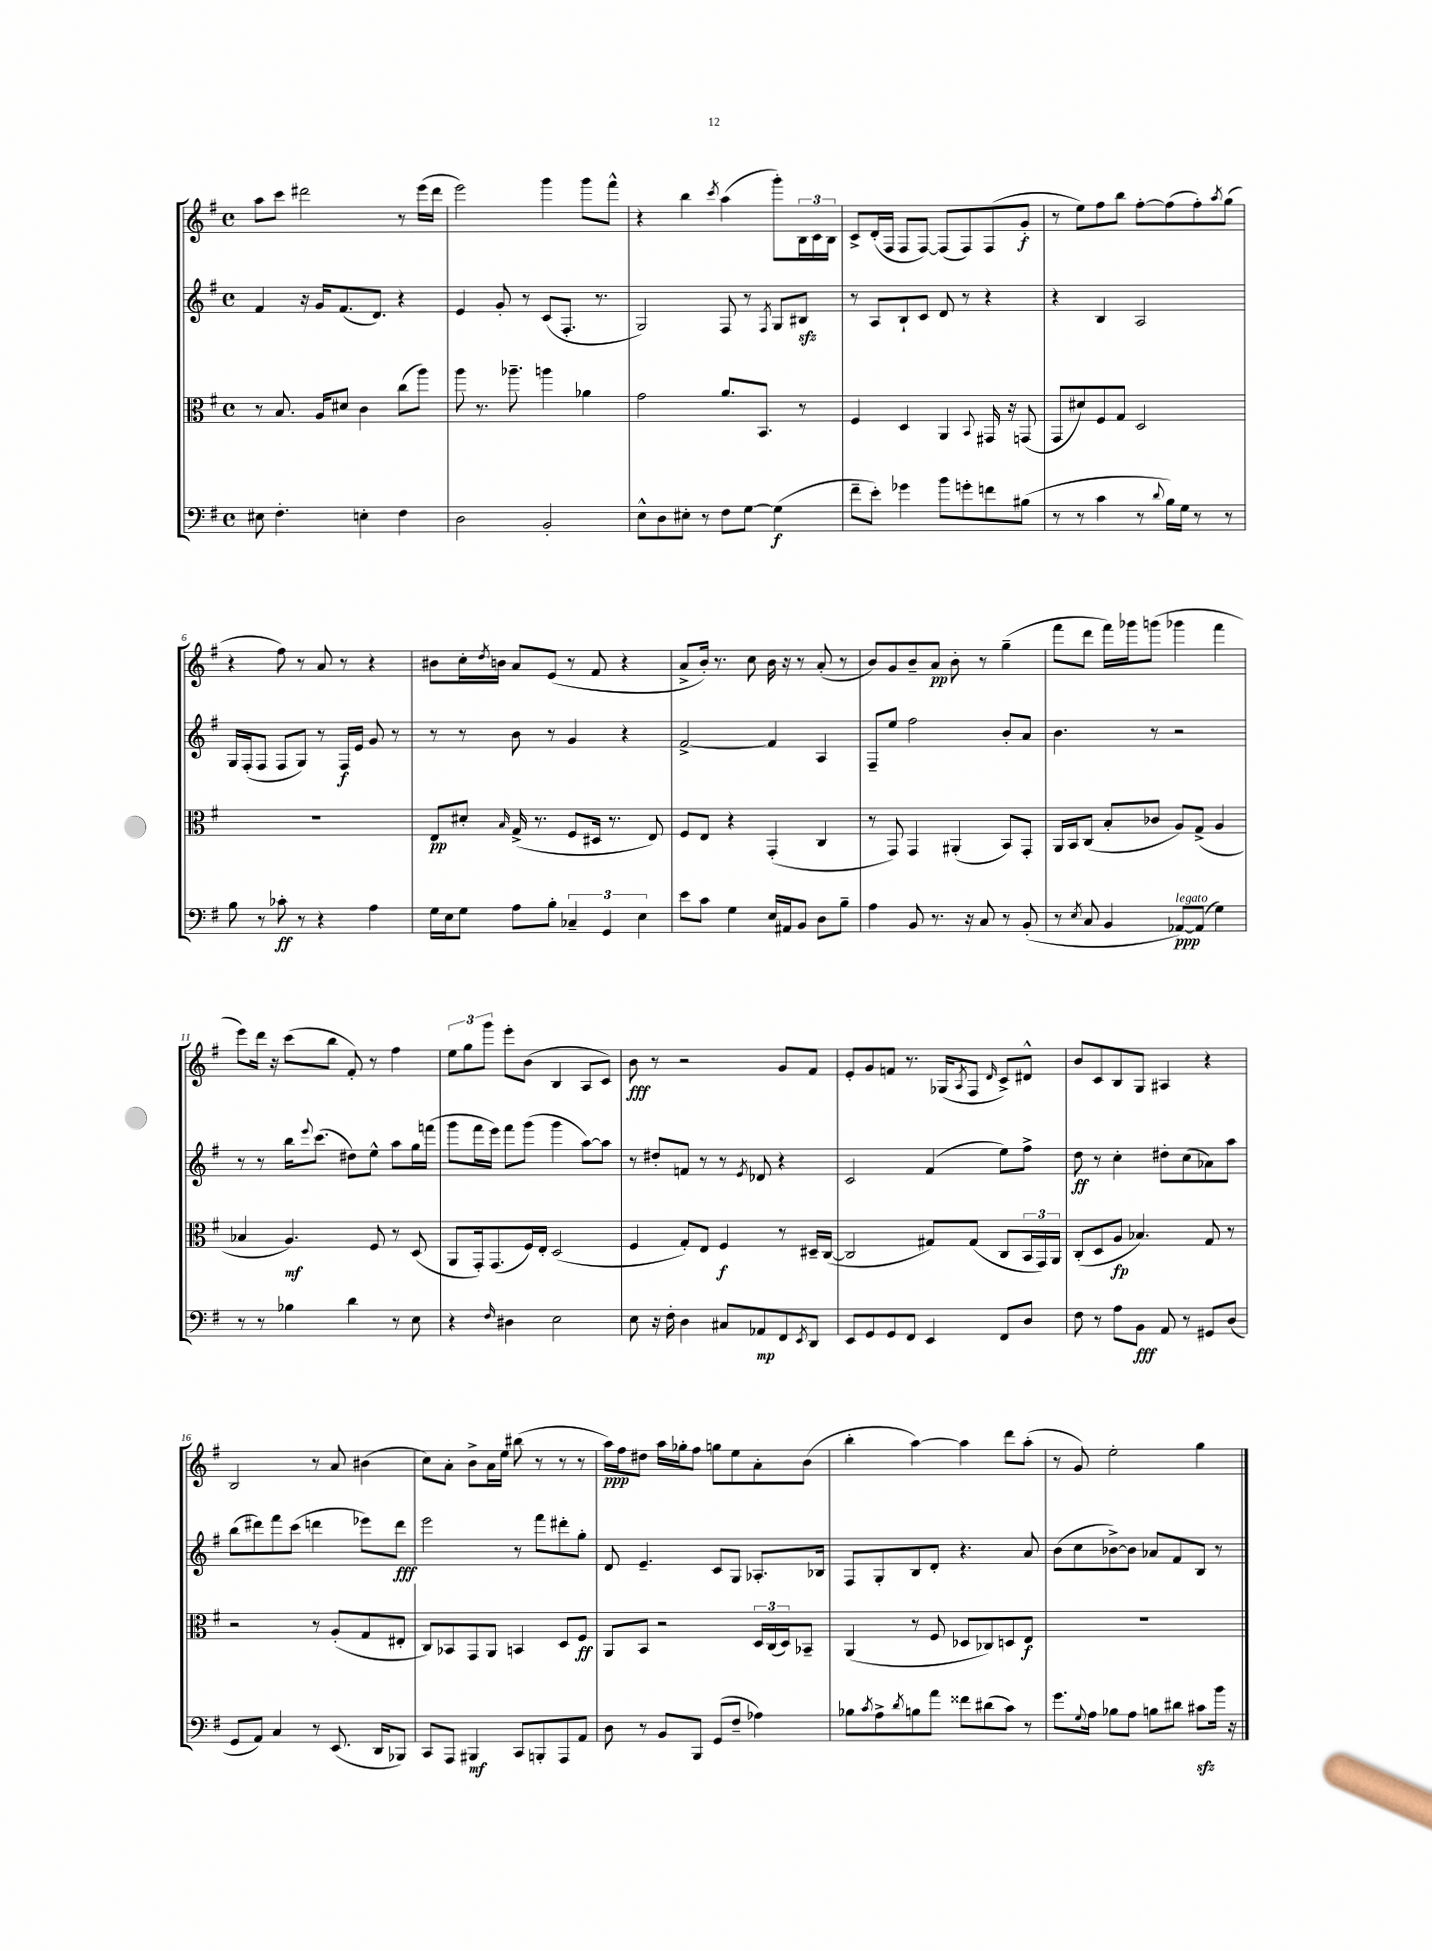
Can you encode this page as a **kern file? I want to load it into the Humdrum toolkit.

**kern	**dynam	**kern	**dynam	**kern	**dynam	**kern	**dynam
*part4	*part4	*part3	*part3	*part2	*part2	*part1	*part1
*staff4	*staff4	*staff3	*staff3	*staff2	*staff2	*staff1	*staff1
*clefF4	*	*clefC3	*	*clefG2	*	*clefG2	*
*k[f#]	*	*k[f#]	*	*k[f#]	*	*k[f#]	*
*M4/4	*	*M4/4	*	*M4/4	*	*M4/4	*
*met(c)	*	*met(c)	*	*met(c)	*	*met(c)	*
=1	=1	=1	=1	=1	=1	=1	=1
8E#X\	.	8r	.	4f#/	.	8aa\L	.
4.F#'\	.	8.B/	.	.	.	8ccc\J	.
.	.	.	.	16r	.	2ddd#X\	.
.	.	16A/KL	.	16g/KL	.	.	.
.	.	8d#X/J	.	(8.f#/	.	.	.
4En'\	.	4c\	.	.	.	.	.
.	.	.	.	8.d/J)	.	.	.
4F#\	.	(8cc\L	.	4r	.	8r	.
.	.	8aa\J)	.	.	.	(16eee\LL	.
.	.	.	.	.	.	16ddd#\JJ	.
=2	=2	=2	=2	=2	=2	=2	=2
2D\	.	8aa\	.	4e/	.	2eee\)	.
.	.	8.r	.	.	.	.	.
.	.	.	.	8g'/	.	.	.
.	.	8.aa-X~\	.	.	.	.	.
.	.	.	.	8r	.	.	.
2BB'/	.	4aan\	.	(8c/L	.	4ggg\	.
.	.	.	.	8.F#'/J	.	.	.
.	.	4a-X\	.	.	.	8ggg\L	.
.	.	.	.	8.r	.	.	.
.	.	.	.	.	.	8fff#^^\J	.
=3	=3	=3	=3	=3	=3	=3	=3
8E^^\L	.	2g\	.	2G/)	.	4r	.
8D\	.	.	.	.	.	.	.
8E#X'\J	.	.	.	.	.	4bb\	.
8r	.	.	.	.	.	.	.
.	.	.	.	.	.	8qccc/	.
8F#\L	.	8.a/L	.	8F#/	.	(4aa\	.
[8G\J	.	.	.	8r	.	.	.
.	.	8.BB/J	.	.	.	.	.
.	.	.	.	8qF#/	.	.	.
(4G\]	f	.	.	8G/L	.	8ggg'\L)	.
.	.	8r	.	8B#Xzz/J	.	24B\L	.
.	.	.	.	.	.	24c\	.
.	.	.	.	.	.	24B\JJ	.
=4	=4	=4	=4	=4	=4	=4	=4
8f#~\L	.	4F#/	.	8r	.	8c^/L	.
8e'\J)	.	.	.	8A/L	.	(16d'/L	.
.	.	.	.	.	.	16F#/JJ	.
4g-X\	.	4D/	.	8B`/	.	8F#/L	.
.	.	.	.	8c/J	.	[8F#/J)	.
8b\L	.	4AA/	.	8d/	.	(8F#/L]	.
8gn'\	.	.	.	8r	.	8F#/)	.
.	.	8qqBB/	.	.	.	.	.
8fn\	.	16GG#X/	.	4r	.	(8F#/	.
.	.	16r	.	.	.	.	.
(8B#X\J	.	(8GGn/	.	.	.	8g'/J	f
=5	=5	=5	=5	=5	=5	=5	=5
8r	.	8GG/L	.	4r	.	8r	.
8r	.	8d#X/)	.	.	.	8ee\L)	.
4c\	.	8F#/	.	4B/	.	8ff#\	.
.	.	8G/J	.	.	.	8bb\J	.
8r	.	2D/	.	2A/	.	[8ff#'\L	.
8qqd/	.	.	.	.	.	.	.
16B\LL)	.	.	.	.	.	(8ff#\]	.
16G\JJ	.	.	.	.	.	.	.
8r	.	.	.	.	.	8ff#'\)	.
.	.	.	.	.	.	8qaa/	.
8r	.	.	.	.	.	(8gg\J	.
!!LO:LB:g=z
=6	=6	=6	=6	=6	=6	=6	=6
8B\	.	1r	.	16G/LL	.	4r	.
.	.	.	.	(16F#'/J	.	.	.
8r	.	.	.	8F#/J	.	.	.
8c-X'\	ff	.	.	8F#/L	.	8ff#\)	.
8r	.	.	.	8G/J)	.	8r	.
4r	.	.	.	8r	.	8a/	.
.	.	.	.	16F#/LL	f	8r	.
.	.	.	.	16e/JJ	.	.	.
4A\	.	.	.	8g/	.	4r	.
.	.	.	.	8r	.	.	.
=7	=7	=7	=7	=7	=7	=7	=7
16G\LL	.	8E/L	pp	8r	.	8b#X\L	.
16E\J	.	.	.	.	.	.	.
8G\J	.	8d#X'/J	.	8r	.	16cc'\L	.
.	.	.	.	.	.	8qdd/	.
.	.	.	.	.	.	16bn\JJ	.
.	.	16qqB/	.	.	.	.	.
8A\L	.	(16G^/	.	8b\	.	8a/L	.
.	.	8.r	.	.	.	.	.
8B'\J	.	.	.	8r	.	(8e/J	.
6C-X~/	.	8F#/L	.	4g/	.	8r	.
.	.	16D#X/Jk	.	.	.	8f#/	.
6GG/	.	.	.	.	.	.	.
.	.	8.r	.	.	.	.	.
.	.	.	.	4r	.	4r	.
6E\	.	.	.	.	.	.	.
.	.	8E/)	.	.	.	.	.
=8	=8	=8	=8	=8	=8	=8	=8
8e\L	.	8F#/L	.	[2f#^/	.	8a^/L	.
8c\J	.	8E/J	.	.	.	16b'/Jk)	.
.	.	.	.	.	.	8.r	.
4G\	.	4r	.	.	.	.	.
.	.	.	.	.	.	8cc\	.
16E/LL	.	(4GG'/	.	4f#/]	.	16b\	.
16AA#X/J	.	.	.	.	.	16r	.
8BB/J	.	.	.	.	.	8r	.
8D\L	.	4C/	.	4A/	.	(8a'/	.
8B~\J	.	.	.	.	.	8r	.
=9	=9	=9	=9	=9	=9	=9	=9
4A\	.	8r	.	8F#~/L	.	8b/L)	.
.	.	8GG/)	.	8ee/J	.	8g/	.
8BB/	.	4GG/	.	2ff#\	.	8b~/	.
8.r	.	.	.	.	.	8a/J	pp
.	.	(4AA#X'/	.	.	.	8b'\	.
16r	.	.	.	.	.	.	.
8C/	.	.	.	.	.	8r	.
8r	.	8BB/L)	.	8b'/L	.	(4gg~\	.
(8BB'/	.	8GG'/J	.	8a/J	.	.	.
=10	=10	=10	=10	=10	=10	=10	=10
8r	.	16AA/LL	.	4.b\	.	8fff#\L	.
.	.	16BB/J	.	.	.	.	.
8qE/	.	.	.	.	.	.	.
8C/	.	(8C/J	.	.	.	8ddd\J	.
4BB/	.	8B'/L	.	.	.	16fff#\LL)	.
.	.	.	.	.	.	16ggg-X\J	.
.	.	8c-X/J	.	8r	.	(8gggn\J	.
!LO:TX:a:i:t=legato	!	!	!	!	!	!	!
[8AA-X/L)	ppp	8A/L)	.	2r	.	4ggg-X\	.
(8AA-/J]	.	(8G^/J	.	.	.	.	.
4G\)	.	4A/	.	.	.	4fff#\	.
!!LO:LB:g=z
=11	=11	=11	=11	=11	=11	=11	=11
8r	.	4B-X/	.	8r	.	8eee\L)	.
8r	.	.	.	8r	.	16ddd\Jk	.
.	.	.	.	.	.	16r	.
4B-X\	.	4.A/)	mf	16bb\KL	.	(8ccc\L	.
.	.	.	.	8qqeee/	.	.	.
.	.	.	.	(8.ccc\J	.	.	.
.	.	.	.	.	.	8bb\J	.
4d\	.	.	.	8dd#X\L)	.	8f#'/)	.
.	.	8F#/	.	8ee^^\J	.	8r	.
8r	.	8r	.	8aa\L	.	4ff#\	.
8E\	.	(8D/	.	16gg\L	.	.	.
.	.	.	.	(16fffn\JJ	.	.	.
=12	=12	=12	=12	=12	=12	=12	=12
4r	.	8AA/L	.	8ggg\L	.	12ee\L	.
.	.	.	.	.	.	12gg\	.
.	.	16GG'/k)	.	16fff#\L	.	.	.
.	.	.	.	.	.	12ggg\J	.
.	.	(8.GG/	.	16eee\JJ)	.	.	.
16qqF#/	.	.	.	.	.	.	.
4D#X\	.	.	.	8fff#\L	.	8eee'\L	.
.	.	16F#/L)	.	(8ggg\J	.	(8b\J	.
.	.	16E'/JJ	.	.	.	.	.
2E\	.	(2D/	.	4ggg\	.	4B/	.
.	.	.	.	[8aa\L)	.	8A/L	.
.	.	.	.	8aa\J]	.	8c/J)	.
=13	=13	=13	=13	=13	=13	=13	=13
8E\	.	4F#/	.	8r	.	8b\	fff
16r	.	.	.	8dd#X'/L	.	8r	.
16F#'\	.	.	.	.	.	.	.
4D\	.	8G'/L)	.	8fn/J	.	2r	.
.	.	8E/J	.	8r	.	.	.
8C#X/L	.	4F#/	f	8r	.	.	.
.	.	.	.	8qe/	.	.	.
8AA-X/	mp	.	.	8d-X/	.	.	.
8FF#/	.	8r	.	4r	.	8g/L	.
8qEE/	.	.	.	.	.	.	.
8DD/J	.	16D#X~/LL	.	.	.	8f#/J	.
.	.	([16C/JJ	.	.	.	.	.
=14	=14	=14	=14	=14	=14	=14	=14
8EE/L	.	2C/]	.	2c/	.	8e'/L	.
8GG/	.	.	.	.	.	8g/	.
8GG/	.	.	.	.	.	8fn/J	.
8FF#/J	.	.	.	.	.	8.r	.
4EE/	.	8G#X/L)	.	(4f#/	.	.	.
.	.	.	.	.	.	(16G-X/KL	.
.	.	.	.	.	.	8qA/	.
.	.	(8G#/J	.	.	.	8F#/J	.
.	.	.	.	.	.	16qqd/	.
8FF#/L	.	8C/L	.	8ee\L)	.	8c^/L)	.
8D/J	.	24BB/L	.	8ff#^\J	.	8d#X^^/J	.
.	.	24GG/)	.	.	.	.	.
.	.	24AA/JJ	.	.	.	.	.
=15	=15	=15	=15	=15	=15	=15	=15
8F#\	.	(8C'/L	.	8dd\	ff	8b/L	.
8r	.	8D/	.	8r	.	8c/	.
8A\L	.	8A/J	fp	4cc'\	.	8B/	.
8BB\J	fff	4.B-X/)	.	.	.	8G/J	.
8AA/	.	.	.	8dd#X'\L	.	4A#X/	.
8r	.	.	.	(8cc\	.	.	.
8GG#X/L	.	8G/	.	8a-X\)	.	4r	.
(8D/J	.	8r	.	8aa\J	.	.	.
!!LO:LB:g=z
=16	=16	=16	=16	=16	=16	=16	=16
8GG/L	.	2r	.	(8bb\L	.	2B/	.
8AA/J)	.	.	.	8ddd#X\)	.	.	.
4C/	.	.	.	8fff#\	.	.	.
.	.	.	.	(8ccc\J	.	.	.
8r	.	8r	.	4dddn\	.	8r	.
(8.EE/	.	(8A'/L	.	.	.	8a/	.
.	.	8G/	.	8eee-X\L)	.	(4b#X\	.
16DD/KL	.	.	.	.	.	.	.
8BBB-X/J)	.	8E#X'/J	.	8ddd\J	fff	.	.
=17	=17	=17	=17	=17	=17	=17	=17
8CC/L	.	8C/L)	.	2eee\	.	8cc\L)	.
8AAA/J	.	8BB-X/	.	.	.	8a'\J	.
4BBB#X/	mf	8GG/	.	.	.	8b^\L	.
.	.	8AA/J	.	.	.	16a\L	.
.	.	.	.	.	.	16ee\JJ	.
8CC/L	.	4BBn/	.	8r	.	(8bb#X\	.
8BBBn'/	.	.	.	8fff#\L	.	8r	.
8AAA/	.	8D/L	.	8ddd#X'\	.	8r	.
8AA/J	.	8F#/J	ff	8gg'\J	.	8r	.
=18	=18	=18	=18	=18	=18	=18	=18
8D\	.	8AA/L	.	8d/	.	16aa\LL)	ppp
.	.	.	.	.	.	16ff#\J	.
8r	.	8BB/J	.	4.e~/	.	8dd#X\J	.
8BB/L	.	2r	.	.	.	16aa\LL	.
.	.	.	.	.	.	16gg-X'\J	.
8BBB/J	.	.	.	.	.	8ff#\J	.
(8GG/L	.	.	.	8c/L	.	8ggn\L	.
8F#~/J	.	.	.	8G/J	.	8ee\	.
4A-X\)	.	24D/LL	.	8.A-X'/L	.	8a'\	.
.	.	(24C/	.	.	.	.	.
.	.	24D/J)	.	.	.	.	.
.	.	8BB-X~/J	.	.	.	(8b\J	.
.	.	.	.	16B-X/Jk	.	.	.
=19	=19	=19	=19	=19	=19	=19	=19
8B-X\L	.	(4AA/	.	8F#/L	.	4bb'\	.
8qc/	.	.	.	.	.	.	.
8A^\	.	.	.	8G'/	.	.	.
8qd/	.	.	.	.	.	.	.
8Bn\	.	8r	.	8B/	.	[4aa\)	.
8a\J	.	8F#/	.	8d'/J	.	.	.
8f##X\L	.	8D-X/L	.	4.r	.	4aa\]	.
(8d#X\	.	8C-X/)	.	.	.	.	.
8c\J)	.	8Dn/	.	.	.	8ddd\L	.
8r	.	8E/J	f	8a/	.	(8aa'\J	.
=20	=20	=20	=20	=20	=20	=20	=20
8.g\L	.	1r	.	(8b\L	.	8r	.
.	.	.	.	8cc\	.	8g/)	.
8qqG/	.	.	.	.	.	.	.
16A\Jk	.	.	.	.	.	.	.
8B-X\L	.	.	.	[8b-X^\)	.	2ee'\	.
8A\J	.	.	.	8b-\J]	.	.	.
8Bn\L	.	.	.	8a-X/L	.	.	.
8d#X\J	.	.	.	8f#/	.	.	.
8c#Xzz\L	.	.	.	8B/J	.	4gg\	.
16b\Jk	.	.	.	8r	.	.	.
16r	.	.	.	.	.	.	.
==	==	==	==	==	==	==	==
*-	*-	*-	*-	*-	*-	*-	*-
